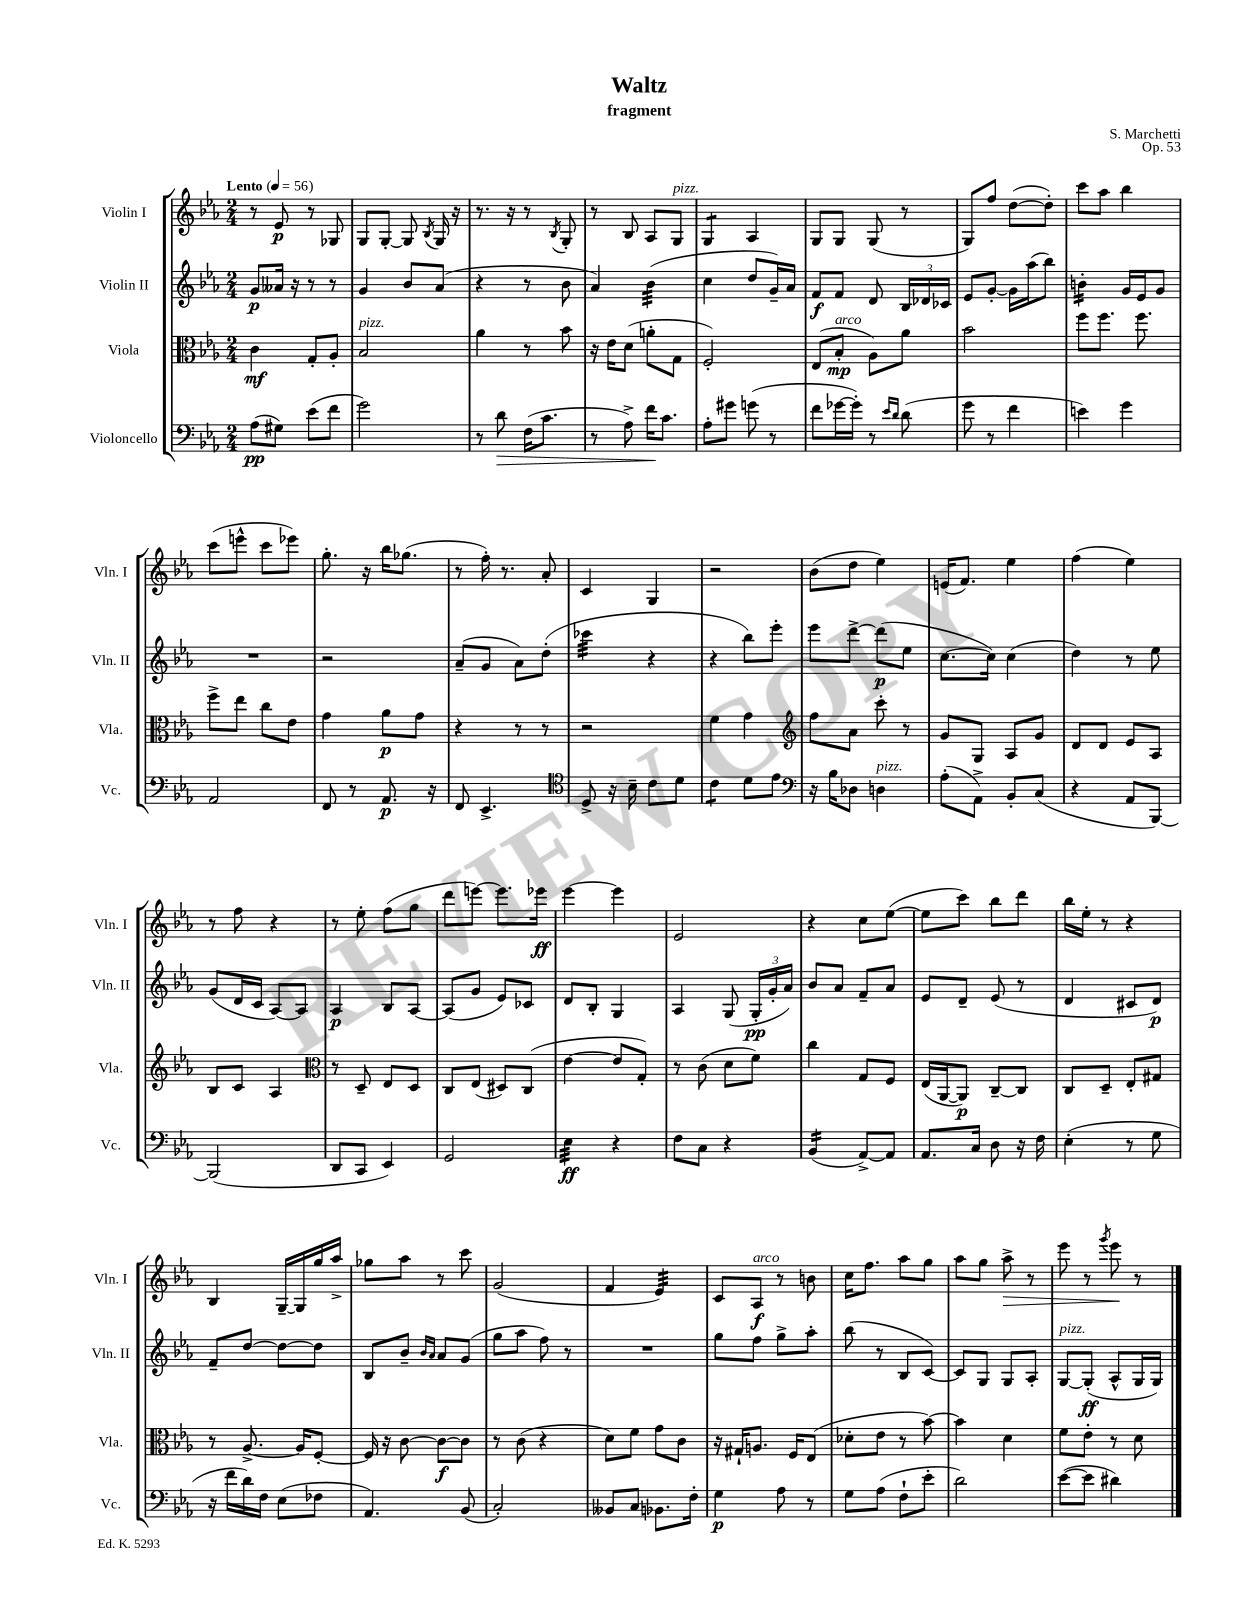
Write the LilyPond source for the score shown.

\header { title = "Waltz" composer = "S. Marchetti" subtitle = "fragment" opus = "Op. 53" }
<<
\new StaffGroup <<
\new Staff = "s0" \with { instrumentName = "Violin I" shortInstrumentName = "Vln. I" } {
    \clef treble \key ees \major \numericTimeSignature \time 2/4 \tempo "Lento" 4 = 56
    \autoBeamOff r8 ees'8\p r8 ges8 |
    g8[ g8]~-. g8 \acciaccatura { bes8 } g16 r16 |
    r8. r16 r8 \acciaccatura { bes8 } g8-. |
    r8 bes8 aes8[ g8]^\markup { \italic "pizz." } |
    g4:8 aes4 |
    g8[ g8] g8( r8 |
    g8[) f''8] d''8[~( d''8]-.) |
    c'''8[ aes''8] bes''4 |
    c'''8[( e'''8]-^ c'''8[ ees'''8]) |
    g''8.-. r16 bes''16[ ges''8.]( |
    r8 f''16-.) r8. aes'8-. |
    c'4 g4 |
    r2 |
    bes'8[( d''8] ees''4) |
    e'16[( f'8.]) ees''4 |
    f''4( ees''4) |
    r8 f''8 r4 |
    r8 ees''8-. f''8[( g''8] |
    d'''8[ e'''8]~) e'''8.[ ees'''16]\ff |
    ees'''4~ ees'''4 |
    ees'2 |
    r4 c''8[ ees''8]~( |
    ees''8[ c'''8]) bes''8[ d'''8] |
    bes''16[ ees''16]-. r8 r4 |
    bes4 g16[~-- g16 g''16 aes''16]-> |
    ges''8[ aes''8] r8 c'''8 |
    g'2( |
    f'4 ees'4:32) |
    c'8[ aes8]\f^\markup { \italic "arco" } r8 b'8 |
    c''16[ f''8.] aes''8[ g''8] |
    aes''8[ g''8] aes''8->\> r8 |
    ees'''8 r8 \acciaccatura { g'''8 } ees'''8\! r8 \bar "|." |
}
\new Staff = "s1" \with { instrumentName = "Violin II" shortInstrumentName = "Vln. II" } {
    \clef treble \key ees \major \numericTimeSignature \time 2/4
    \autoBeamOff g'8[\p aeses'16] r16 r8 r8 |
    g'4 bes'8[ aes'8]( |
    r4 r8 bes'8 |
    aes'4) bes'4:32( |
    c''4 d''8[ g'16--) aes'16] |
    f'8[\f f'8] d'8 \tuplet 3/2 { bes16[ des'16 ces'16] } |
    ees'8[ g'8]~-. g'16[ aes''16( bes''8]) |
    b'4:16-. g'16[ ees'16 g'8] |
    R2 |
    r2 |
    aes'8[--( g'8] aes'8[) d''8]-.( |
    ces'''4:32 r4 |
    r4 bes''8[) ees'''8]-. |
    ees'''8[ d'''8]~-> d'''8[\p( ees''8] |
    c''8.[~ c''16]) c''4( |
    d''4) r8 ees''8 |
    g'8[( d'16 c'16] aes8[~) aes8] |
    aes4\p bes8[ aes8]~ |
    aes8[( g'8] ees'8[) ces'8] |
    d'8[ bes8]-. g4 |
    aes4 g8( \tuplet 3/2 { g16[-.\pp g'16-. aes'16]) } |
    bes'8[ aes'8] f'8[-- aes'8] |
    ees'8[ d'8]-- ees'8( r8 |
    d'4 cis'8[ d'8]\p) |
    f'8[-- d''8]~ d''8[~ d''8] |
    bes8[ bes'8]-- \grace { bes'16[ aes'16] } aes'8[ g'8]( |
    g''8[ aes''8] f''8) r8 |
    R2 |
    g''8[ f''8] g''8[-> aes''8]-. |
    bes''8( r8 bes8[ c'8]~) |
    c'8[ g8] g8[ aes8]-. |
    g8[~^\markup { \italic "pizz." } g8]-.\ff( aes8[-^ g16 g16]) \bar "|." |
}
\new Staff = "s2" \with { instrumentName = "Viola" shortInstrumentName = "Vla." } {
    \clef alto \key ees \major \numericTimeSignature \time 2/4
    \autoBeamOff c'4\mf g8[-. aes8]-. |
    bes2^\markup { \italic "pizz." } |
    aes'4 r8 bes'8 |
    r16 ees'16[ d'8]( a'8[-. g8] |
    f2-.) |
    ees8[( bes8]-.\mp^\markup { \italic "arco" } aes8[) aes'8] |
    bes'2 |
    f''8[ f''8.] f''8. |
    f''8[-> ees''8] c''8[ ees'8] |
    g'4 aes'8[\p g'8] |
    r4 r8 r8 |
    r2 |
    f'4 g'4 |
    \clef treble f''8[ aes'8] c'''8-. r8 |
    g'8[ g8] aes8[ g'8] |
    d'8[ d'8] ees'8[ aes8] |
    bes8[ c'8] aes4 |
    \clef alto r8 d8-- ees8[ d8] |
    c8[ ees8]( dis8[) c8]( |
    ees'4~ ees'8[ g8]-.) |
    r8 c'8( d'8[ f'8]) |
    c''4 g8[ f8] |
    ees16[( aes,16~ aes,8]\p) c8[~-- c8] |
    c8[ d8]-- ees8[-. gis8] |
    r8 aes8.~-> aes16[ f8]~-. |
    f16 r16 c'8~ c'8[~\f c'8] |
    r8 c'8( r4 |
    d'8[) f'8] g'8[ c'8] |
    r16 gis16[-! a8.] f16[ ees8]( |
    des'8[-. ees'8] r8 bes'8~) |
    bes'4 d'4 |
    f'8[ ees'8]-. r8 d'8 \bar "|." |
}
\new Staff = "s3" \with { instrumentName = "Violoncello" shortInstrumentName = "Vc." } {
    \clef bass \key ees \major \numericTimeSignature \time 2/4
    \autoBeamOff aes8[\pp( gis8]) ees'8[( f'8] |
    g'2) |
    r8 d'8\> f16[( c'8.] |
    r8 aes8->) f'16[\! c'8.] |
    aes8[-. gis'8] g'8( r8 |
    f'8[ ges'16~ ges'16]-.) r8 \grace { ees'16[ d'16] } d'8( |
    g'8 r8 f'4 |
    e'4) g'4 |
    aes,2 |
    f,8 r8 aes,8.\p r16 |
    f,8 ees,4.-> |
    \clef tenor d8-> r16 bes16-- c'8[ d'8] |
    c'4:8 d'8[ ees'8] |
    \clef bass r16 bes16[ des8] d4^\markup { \italic "pizz." } |
    aes8[-.( aes,8]->) bes,8[-. c8]( |
    r4 aes,8[ bes,,8]~) |
    bes,,2( |
    d,8[ c,8] ees,4) |
    g,2 |
    ees4:32\ff r4 |
    f8[ c8] r4 |
    bes,4:16( aes,8[~->) aes,8] |
    aes,8.[ c16] d8 r16 f16 |
    ees4-.( r8 g8 |
    r16 f'16[ d'16) f16] ees8[( fes8] |
    aes,4.) bes,8( |
    c2-.) |
    beses,8[ c8] bes,8.[ f16]-. |
    g4\p aes8 r8 |
    g8[ aes8]( f8[-! ees'8]-. |
    d'2) |
    ees'8[~( ees'8] dis'4) \bar "|." |
}
>>
>>
\layout { \context { \Score \remove "Bar_number_engraver" } }
